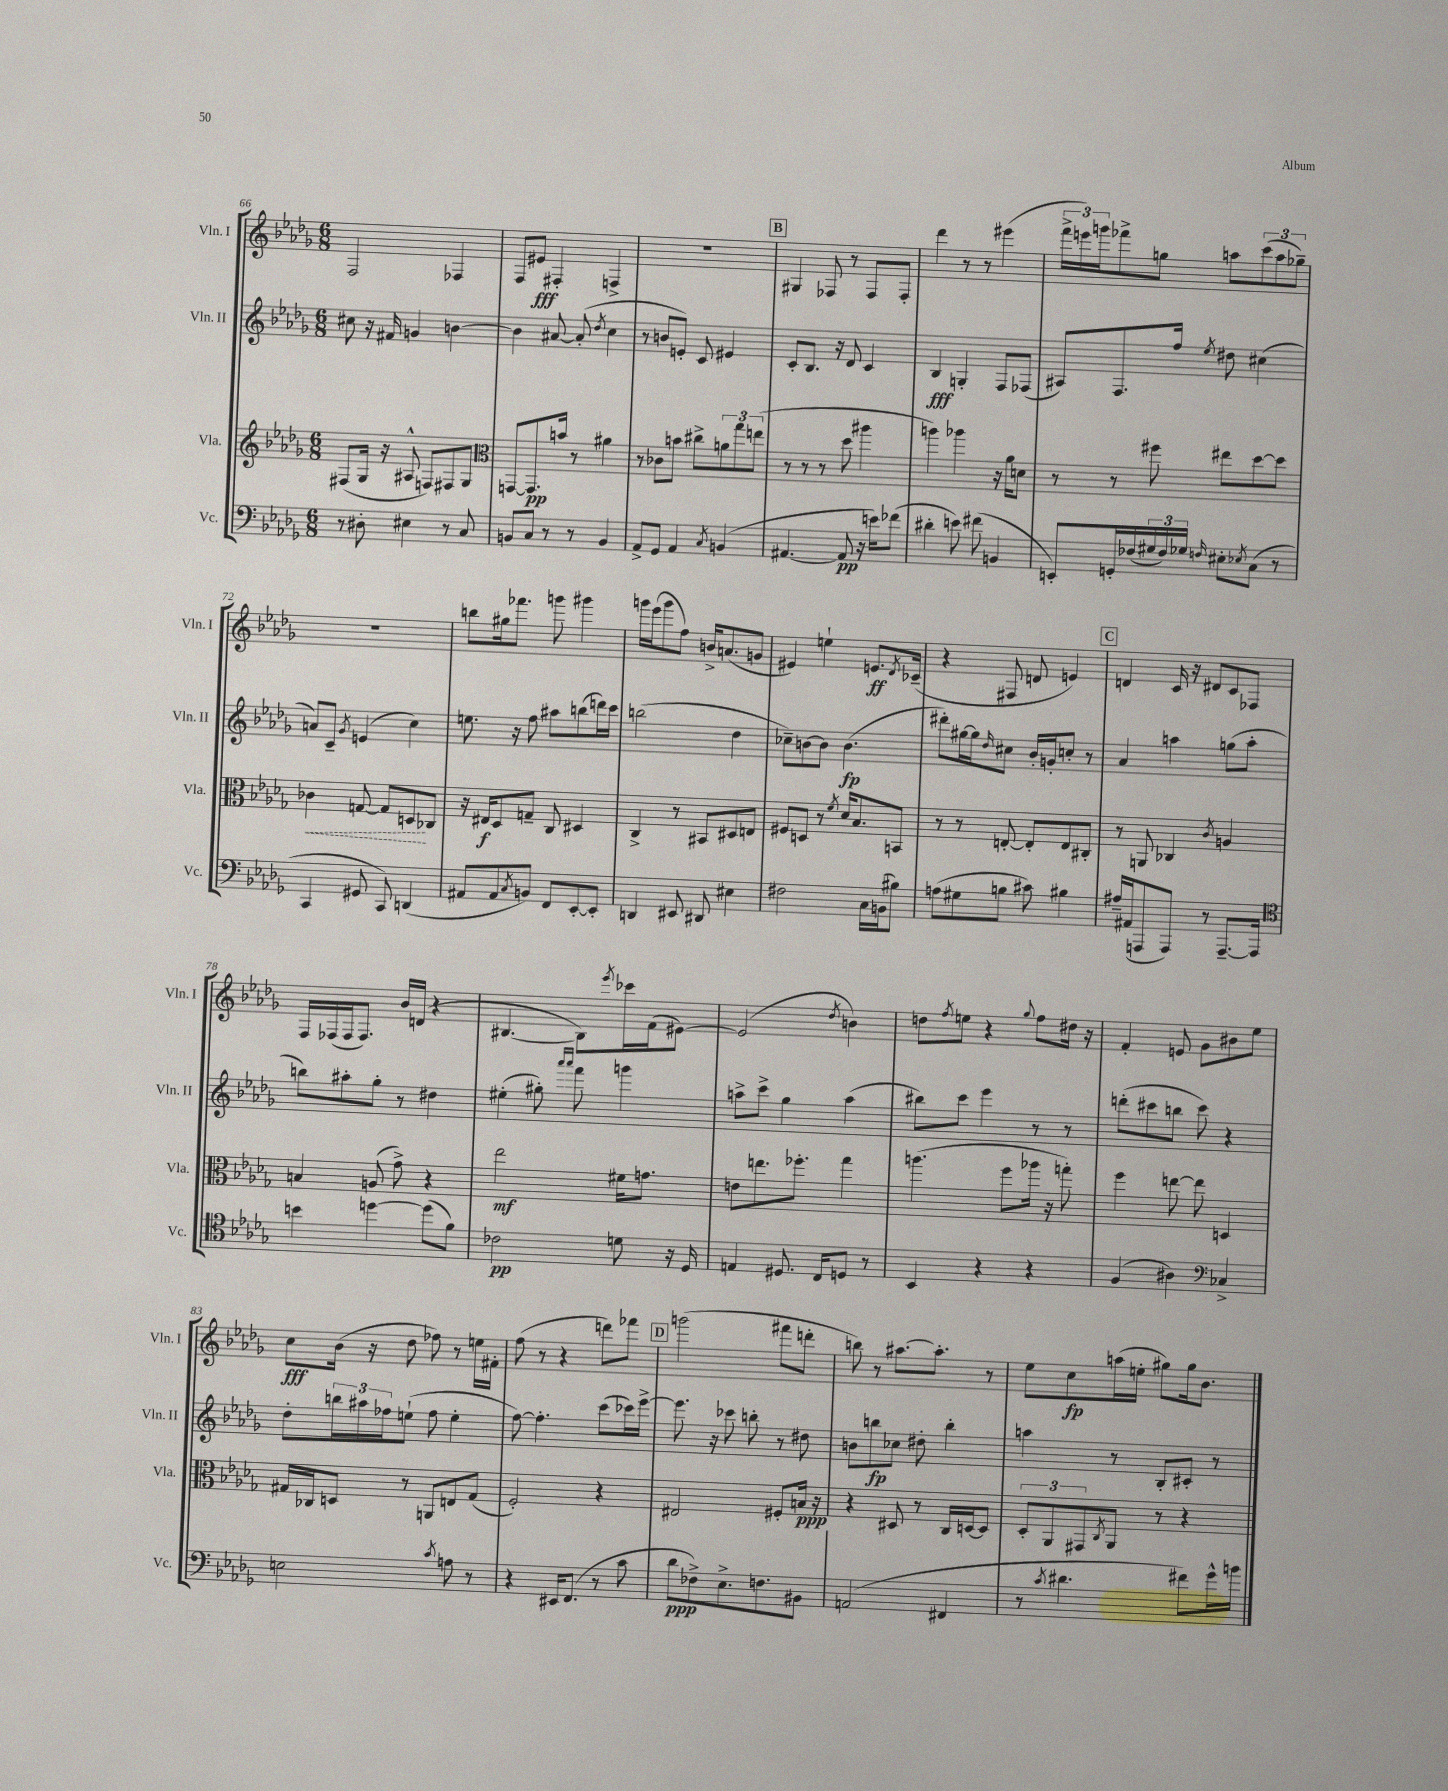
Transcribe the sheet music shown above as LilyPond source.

<<
\new StaffGroup <<
\new Staff = "s0" \with { instrumentName = "Vln. I" shortInstrumentName = "Vln. I" } {
    \clef treble \key des \major \numericTimeSignature \time 6/8
    f2 fes4 |
    f8 eis'8\fff fis4-. f4-> |
    R2. |
    \mark \markup { \box "B" } gis4 fes8 r8 fes8 fes8-. |
    des'''4 r8 r8 eis'''4( |
    \tuplet 3/2 { f'''16-> e'''16) g'''16 } fes'''8-> g''8 a''8 \tuplet 3/2 { c'''8( a''8 ges''8--) } |
    R2. |
    b''8 gis''16 fes'''8. g'''8 gis'''4 |
    g'''16 ees'''16( g'''8 f''8) b'16-> a'8.( g'8 |
    eis'4) e''4-! e'8.\ff \acciaccatura { des'8 } ces'16--( |
    r4 fis8 d'8 e'4) |
    \mark \markup { \box "C" } d'4 c'16 r16 dis'8 c'8 fes8 |
    f16 fes16( fes16 fes8.) bes'16 d'16( r4 |
    bis4.~ bis8) \acciaccatura { ees'''8 } ces'''16 f'16( eis'8~) |
    eis'2( \acciaccatura { des''8 } b'4) |
    d''8 \acciaccatura { f''8 } e''8 r4 \appoggiatura { ges''8 } f''8 dis''16 r16 |
    f'4-. e'8 ges'8 bis'8 ees''8 |
    c''8\fff bes'16( r16 des''8 fes''8) r8 e''16 fis'16-. |
    f''8( r8 r4 d'''8) fes'''8 |
    \mark \markup { \box "D" } g'''2( fis'''8 d'''8-. |
    b''8) r8 ais''8.~ ais''8.-. r8 |
    ees''8 c''8\fp a''16( e''16-. gis''8) gis''16 bes'8. \bar "|." |
}
\new Staff = "s1" \with { instrumentName = "Vln. II" shortInstrumentName = "Vln. II" } {
    \clef treble \key des \major \numericTimeSignature \time 6/8
    cis''8 r16 fis'16 g'4 b'4~ |
    b'4 ais'8~ ais'8-.( \acciaccatura { des''8 } c''4 |
    r8 b'8 e'8-.) c'8 eis'4 |
    \mark \markup { \box "B" } c'8-. bes8. r16 des'8 c'4 |
    bes4\fff g4-. f8 fes8( |
    ais8) f8. f''16 \acciaccatura { ees''8 } dis''8 cis''4( |
    a'8) c'8-- \acciaccatura { ges'8 } e'4( c''4) |
    e''8. r16 f''8 ais''8 b''8( d'''16) c'''16 |
    b''2( des''4 |
    ces''8--) b'8~ b'8 b'4.\fp( |
    dis'''8-.) gis''16~ gis''16 \grace { des''16 } cis''8 bes'16-. g'16-. c''8-. r8 |
    \mark \markup { \box "C" } aes'4 a''4 g''8( a''8-. |
    b''8) ais''8-. ges''8-. r8 dis''4 |
    eis''4-.( gis''8-.) \grace { aes'''16 aes'''16 } f'''8 g'''4 |
    a''8-> c'''8-> ges''4 a''4( |
    bis''8) c'''8 ees'''4 r8 r8 |
    d'''8-.( cis'''8 b''8 cis'''8) r4 |
    des''8-. \tuplet 3/2 { b''16 ais''16 fes''16 } e''8-!( fes''8 e''4-. |
    f''8~) f''4.-. c'''8( ces'''16) ees'''16~-> |
    \mark \markup { \box "D" } ees'''8. r16 ces'''8 b''8-. r8 dis''8 |
    b'8 b''8\fp ces''8 dis''8-. b''4-. |
    a''4 r8 bes8-. cis'8-. r8 \bar "|." |
}
\new Staff = "s2" \with { instrumentName = "Vla." shortInstrumentName = "Vla." } {
    \clef treble \key des \major \numericTimeSignature \time 6/8
    fis8( ges16 r16 ais8-^ f8) fis8 ges8 |
    \clef alto g,8~ g,8.\pp b'16 r8 ais'4 |
    r8 ces'8 b'8 cis''8-> \tuplet 3/2 { a'8 ges''8 e''8( } |
    \mark \markup { \box "B" } r8 r8 r8 des''8 ais''4 |
    a''4) aes''4 r16 aes'16 d'8 |
    r8 r8 fis''8 eis''8 des''8~ des''8 |
    \once \override Hairpin.style = #'dashed-line ces'4\< g8~ g8 d8\! ces8 |
    r16 eis16\f des8 g8-- c8 dis4 |
    c4-> r8 bis,8 dis8 e8 |
    fis8 d8 r8 \acciaccatura { f'8 } des'16 bes8. b,8 |
    r8 r8 e8~-. e8-. e8 cis8-. |
    \mark \markup { \box "C" } r8 a,8 ces4 \acciaccatura { c'8 } a4 |
    b4 a8( ges'8->) r4 |
    ees''2\mf fis'16 g'8. |
    e'8 e''8. fes''8.-. ges''4 |
    a''4.( f''8 aes''16 r16 g''8-.) |
    f''4 e''8~ e''8 d4 |
    gis16 ces16 d8 r8 a,8 e8 gis8( |
    f2-.) r4 |
    \mark \markup { \box "D" } eis2 fis8-. b16\ppp r16 |
    r4 dis8 r8 c16 d16~ d8 |
    \tuplet 3/2 { des8-. aes,8 gis,8 } \acciaccatura { c8 } aes,8 r8 r4 \bar "|." |
}
\new Staff = "s3" \with { instrumentName = "Vc." shortInstrumentName = "Vc." } {
    \clef bass \key des \major \numericTimeSignature \time 6/8
    r8 dis8-. eis4 r8 c8 |
    b,8 c8 r8 r8 b,4 |
    aes,8-> ges,8 aes,4 \acciaccatura { c8 } b,4( |
    \mark \markup { \box "B" } ais,4.~ ais,8\pp r16 e'16) fes'8( |
    dis'4-. e'8) fis'8( b,4 |
    e,8-.) g,16-. fes16( \tuplet 3/2 { gis16 fes16) ges16 } \grace { f16 } eis8-. \acciaccatura { ees8 } c8( r8 |
    c,4 gis,8 c,8) d,4( |
    ais,8 ais,8 \acciaccatura { c8 } b,8) f,8 ees,8~-. ees,8-. |
    d,4 eis,8 dis,8 eis4 |
    fis2 c16 b,16( bis8) |
    a8( gis8 b8 cis'8) bis4 |
    \mark \markup { \box "C" } ais16-- ais,16( a,,8 a,,8) r8 a,,8.~-- a,,16 |
    \clef tenor b'4 d''4~ d''8( f'8) |
    ces'2\pp d'8 r16 des16 |
    e4 dis8. c16 d8 r8 |
    bes,4 r4 r4 |
    f4( ais4) \clef bass ces4-> |
    e2 \acciaccatura { c'8 } a8 r8 |
    r4 eis,16 f,8.( r8 c'8 |
    \mark \markup { \box "D" } des'8\ppp fes8->) ees8.-> f8. bis,8 |
    a,2( fis,4 |
    r8 \acciaccatura { c'8 } dis'4. fis'8) ges'16-^ b'16 \bar "|." |
}
>>
>>
\layout { \context { \Score currentBarNumber = #66 } }
